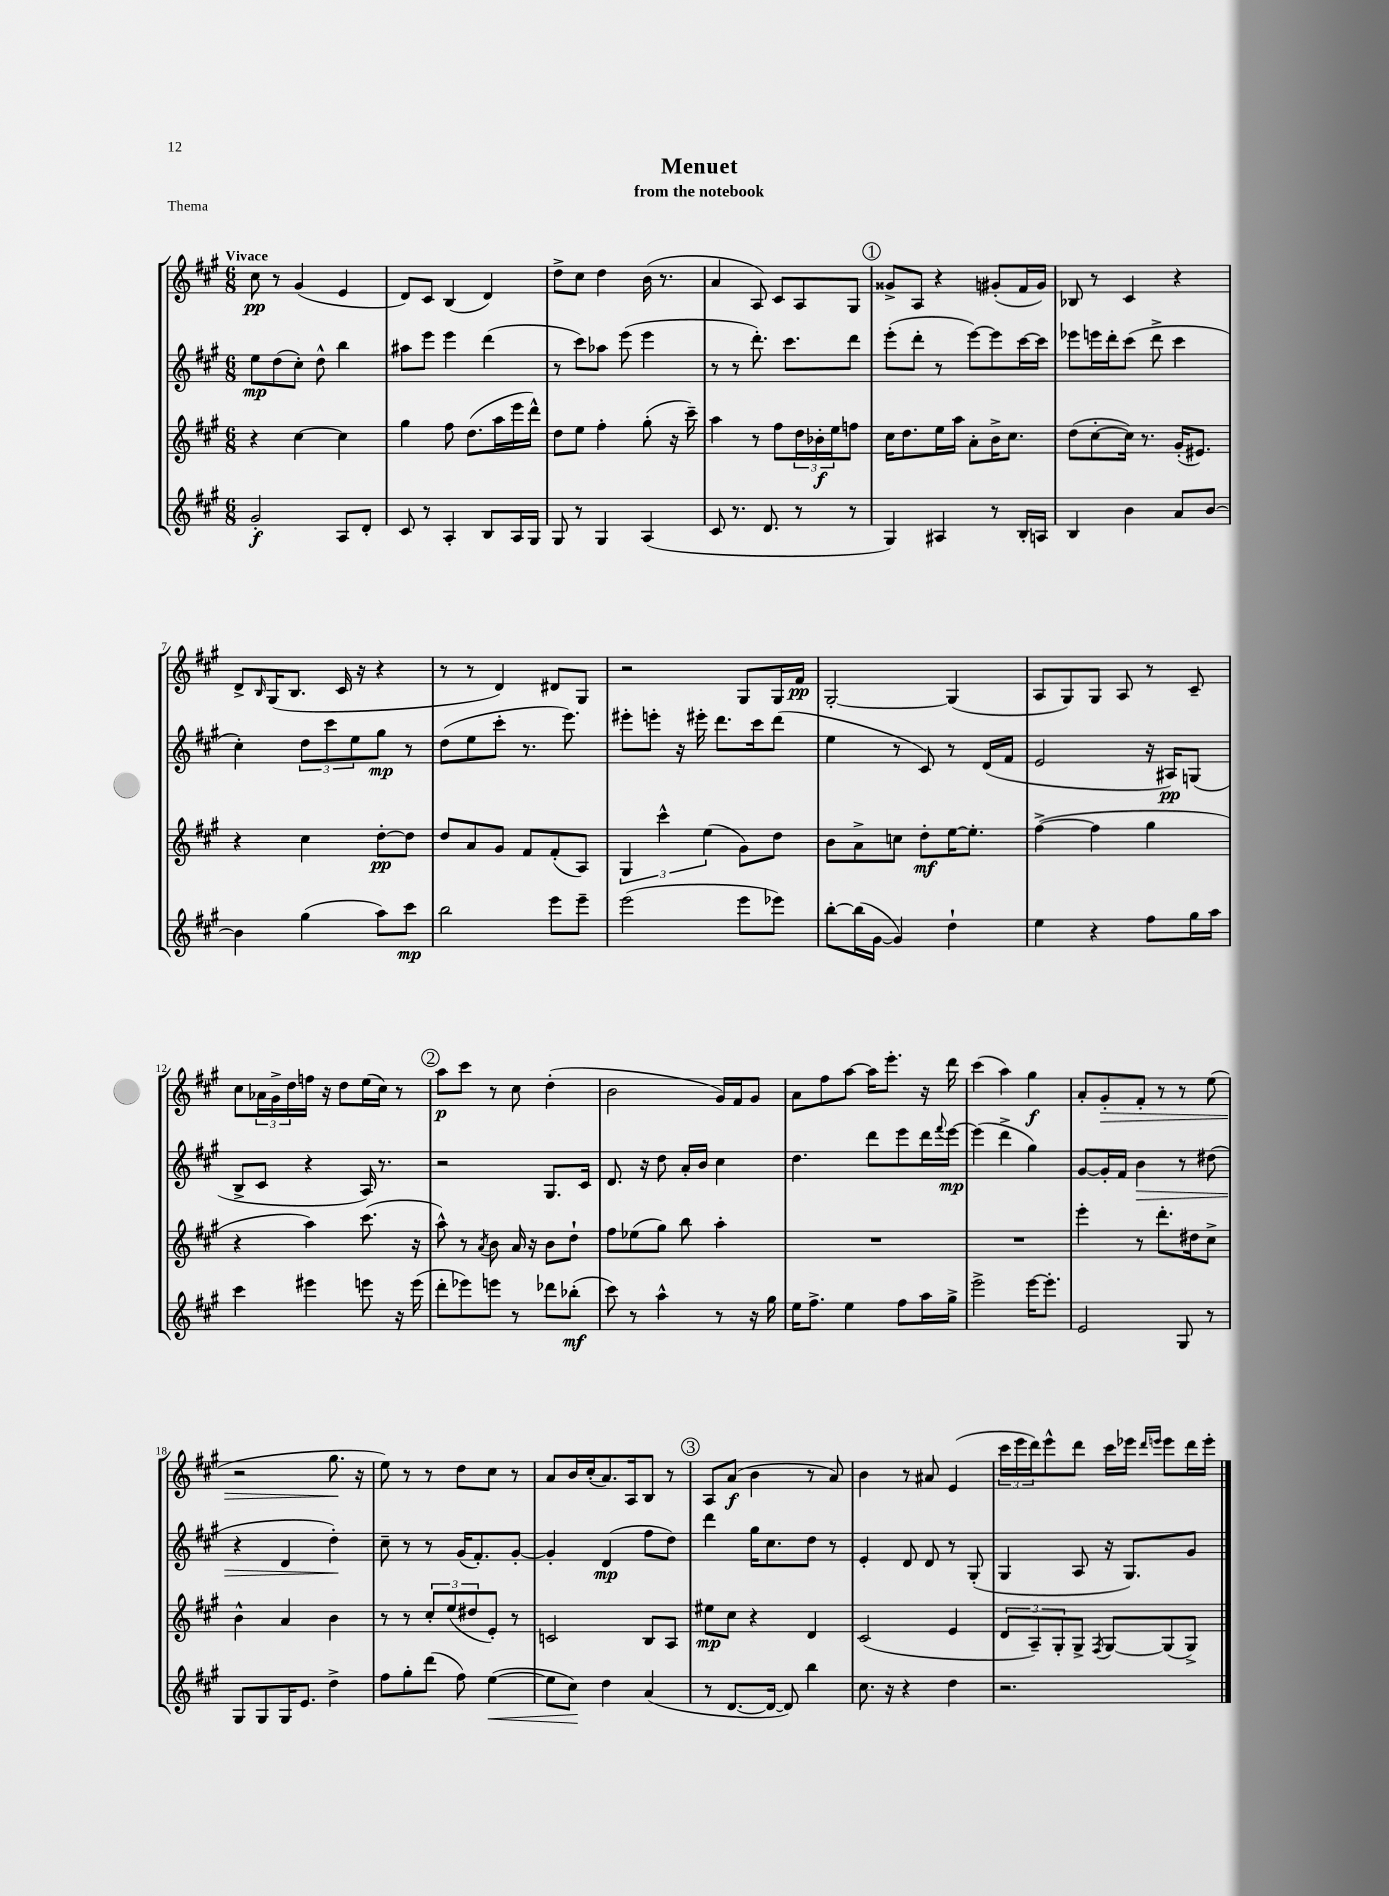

**kern	**kern	**kern	**kern
*staff4	*staff3	*staff2	*staff1
*clefG2	*clefG2	*clefG2	*clefG2
*k[f#c#g#]	*k[f#c#g#]	*k[f#c#g#]	*k[f#c#g#]
*M6/8	*M6/8	*M6/8	*M6/8
2g#'/	4r	8ee\L	8cc#\
.	.	(8dd\	8r
.	[4cc#\	8cc#'\J)	(4g#/
.	.	8dd^^\	.
8A/L	4cc#\]	4bb\	4e/
8d'/J	.	.	.
=	=	=	=
8c#/	4gg#\	8aa#\L	8d/L)
8r	.	8eee\J	8c#/J
4A'/	8ff#\	4eee\	(4B/
.	(8.dd\L	.	.
8B/L	.	(4ddd\	4d/)
.	16aa\L	.	.
16A/L	16eee\	.	.
16G#/JJ	16ddd^^\JJ)	.	.
=	=	=	=
8G#/	8dd\L	8r	8dd^\L
8r	8ee\J	8ccc#\L)	8cc#\J
4G#/	4ff#'\	8aa-\J	4dd\
.	.	(8eee\	.
(4A/	(8gg#'\	4eee\	(16b\
.	.	.	8.r
.	16r	.	.
.	16ccc#~\)	.	.
=	=	=	=
8c#/	4aa\	8r	4a/
8.r	.	8r	.
.	8r	8.ddd'\)	8A/)
8.d/	.	.	.
.	8ff#\L	.	8c#/L
.	.	8.ccc#\L	.
8r	24dd\L	.	8A/
.	24b-'\	.	.
.	24ee\J	.	.
8r	8ff\J	8ddd\J	8G#/J
=	=	=	=
4G#/)	16cc#\LK	(8eee'\L	8g##^/L
.	8.dd\	.	.
.	.	8ddd'\J	8A/J
4A#/	16ee\L	8r	4r
.	16aa\JJ	.	.
.	8a'\L	[8eee\L)	.
8r	16b^\K	8eee\]	(8g#'/L
.	8.cc#\J	.	.
16B'/LL	.	[16ccc#\L	16f#/L
16A/JJ	.	16ccc#\]JJ	16g#/JJ)
=	=	=	=
4B/	(8dd\L	8eee-\L	8B-/
.	[8cc#'\	16eee\L	8r
.	.	16ddd'\J	.
4b\	16cc#\]Jk)	(8ccc#\J	4c#/
.	8.r	.	.
.	.	8ddd^\	.
8a/L	(16g#'/LK	4ccc#\	4r
.	8.e#/J)	.	.
[8b/J	.	.	.
=	=	=	=
4b\]	4r	4cc#'\)	8d^/L
.	.	.	16qqB/
.	.	.	(16G#/K
.	.	.	8.B/J
(4gg#\	4cc#\	12dd\L	.
.	.	12ccc#\	.
.	.	.	16c#/
.	.	12ee\	.
.	.	.	16r
8aa\L)	[8dd'\L	8gg#\J	4r
8ccc#\J	8dd\]J	8r	.
=	=	=	=
2bb\	8dd/L	(8dd\L	8r
.	8a/	8ee\	8r
.	8g#/J	8ccc#'\J	4d/)
.	8f#/L	8.r	.
8eee\L	(8f#'/	.	8d#/L
.	.	8.eee\)	.
8eee~\J	8A/J)	.	8G#/J
=	=	=	=
(2eee\	6G#/	8eee#'\L	2r
.	.	8eee'\J	.
.	6ccc#^^\	.	.
.	.	16r	.
.	.	16eee#'\	.
.	(6ee\	.	.
.	.	8.ddd\L	.
8eee\L	8g#\L)	.	8G#/L
.	.	16ccc#\k	.
8eee-\J)	8dd\J	(8ddd\J	16G#/L
.	.	.	16f#/JJ
=	=	=	=
[8bb'\L	8b\L	4ee\	[2G#'/
(16bb\]L	8a^\	.	.
[16g#\JJ	.	.	.
4g#/])	8cc\J	8r	.
.	8dd'\L	8c#/)	.
4dd`\	[16ee\K	8r	(4G#/]
.	8.ee'\]J	.	.
.	.	(16d/LL	.
.	.	16f#/JJ	.
=	=	=	=
4ee\	([4ff#^\	2e/	8A/L
.	.	.	8G#/)
4r	4ff#\]	.	8G#/J
.	.	.	8A/
8ff#\L	4gg#\	16r	8r
.	.	16A#/LK)	.
16gg#\L	.	(8G/J	8c#~/
16aa\JJ	.	.	.
=	=	=	=
4ccc#\	4r	8B^/L	8cc#\L
.	.	8c#/J	24a-\L
.	.	.	24g#^\
.	.	.	24dd\
4eee#\	4aa\)	4r	16ff\JJ
.	.	.	16r
.	.	.	8dd\L
8eee\	(8.ccc#\	16A/)	(16ee\L
.	.	8.r	16cc#\JJ)
16r	.	.	8r
(16eee\	16r	.	.
=	=	=	=
8ddd'\L	8aa^^\)	2r	8aa\L
8eee-\)	8r	.	8ccc#\J
.	8qa/	.	.
8eee\J	8b\	.	8r
8r	16a/	.	8cc#\
.	16r	.	.
8ddd-\L	8b\L	8.G#/L	(4dd'\
(8bb-'\J	8dd`\J	.	.
.	.	16c#/Jk	.
=	=	=	=
8ccc#\)	8ff#\L	8.d/	2b\
8r	(8ee-\	.	.
.	.	16r	.
4aa^^\	8gg#\J)	8dd\	.
.	8bb\	16a'/LL	.
.	.	16b/JJ	.
8r	4aa'\	4cc#\	16g#/LL)
.	.	.	16f#/J
16r	.	.	8g#/J
16gg#\	.	.	.
=	=	=	=
16ee\LK	2.r	4.dd\	8a\L
8.ff#^\J	.	.	.
.	.	.	8ff#\
4ee\	.	.	[8aa\J
.	.	8ddd\L	16aa\]LK
.	.	.	8.eee'\J
8ff#\L	.	8eee\	.
16aa\L	.	16ddd\L	16r
.	.	8qqfff#/	.
16gg#^\JJ	.	[16eee\JJ	16ddd\
=	=	=	=
2eee^\	2.r	(4eee\]	(4ccc#\
.	.	4ddd^\	4aa\)
[16eee\LK	.	4gg#\)	4gg#\
8.eee'\]J	.	.	.
=	=	=	=
2e/	4eee'\	[8g#/L	8a'/L
.	.	16g#'/]L	8g#'/
.	.	16f#/JJ	.
.	8r	4b\	8f#'/J
.	8.ddd'\L	.	8r
8G#/	.	8r	8r
.	16dd#\k	.	.
8r	8cc#^\J	(8dd#\	(8ee\
=	=	=	=
8G#/L	4b^^\	4r	2r
8G#/	.	.	.
16G#/K	4a/	4d/	.
8.e/J	.	.	.
4dd^\	4b\	4dd'\)	8.gg#\
.	.	.	16r
=	=	=	=
8ff#\L	8r	8cc#~\	8ee\)
8gg#'\	8r	8r	8r
(8ddd\J	12cc#'/L	8r	8r
.	(12ee/	.	.
8ff#\)	.	(16g#/LK	8dd\L
.	12dd#/	.	.
.	.	8.f#'/)	.
([4ee\	8e'/J)	.	8cc#\J
.	8r	[8g#'/J	8r
=	=	=	=
8ee\]L	2c/	4g#'/]	8a/L
8cc#\J)	.	.	16b/L
.	.	.	(16cc#'/J
4dd\	.	(4d/	8.a/)
.	.	.	16A/k
(4a/	8B/L	8ff#\L	8B/J
.	8A/J	8dd\J)	8r
=	=	=	=
8r	8ee#\L	4ddd\	8A/L
[8.d/L	8cc#\J	.	(8a/J
.	4r	16gg#\LK	4b\
16d/_Jk	.	8.cc#\	.
8d/])	.	.	.
4bb\	4d/	8dd\J	8r
.	.	8r	8a/)
=	=	=	=
8.cc#\	(2c#/	4e'/	4b\
16r	.	.	.
4r	.	8d/	8r
.	.	8d/	8a#/
4dd\	4e/	8r	(4e/
.	.	(8G#'/	.
=	=	=	=
2.r	12d/L	4G#/	24ccc#\LL
.	.	.	24eee\
.	12A~/)	.	24ddd\J)
.	.	.	8eee^^\
.	12G#'/	.	.
.	8G#^/J	8A/	8ddd\J
.	8qF#/	.	.
.	[8G#/L	16r	16ccc#\LL
.	.	8.G#/L)	16eee-\JJ
.	.	.	16qqddd/LL
.	.	.	16qqeee/JJ
.	(8G#/]	.	8eee\L
.	8G#^/J)	8g#/J	16ddd\L
.	.	.	16eee'\JJ
==	==	==	==
*-	*-	*-	*-
